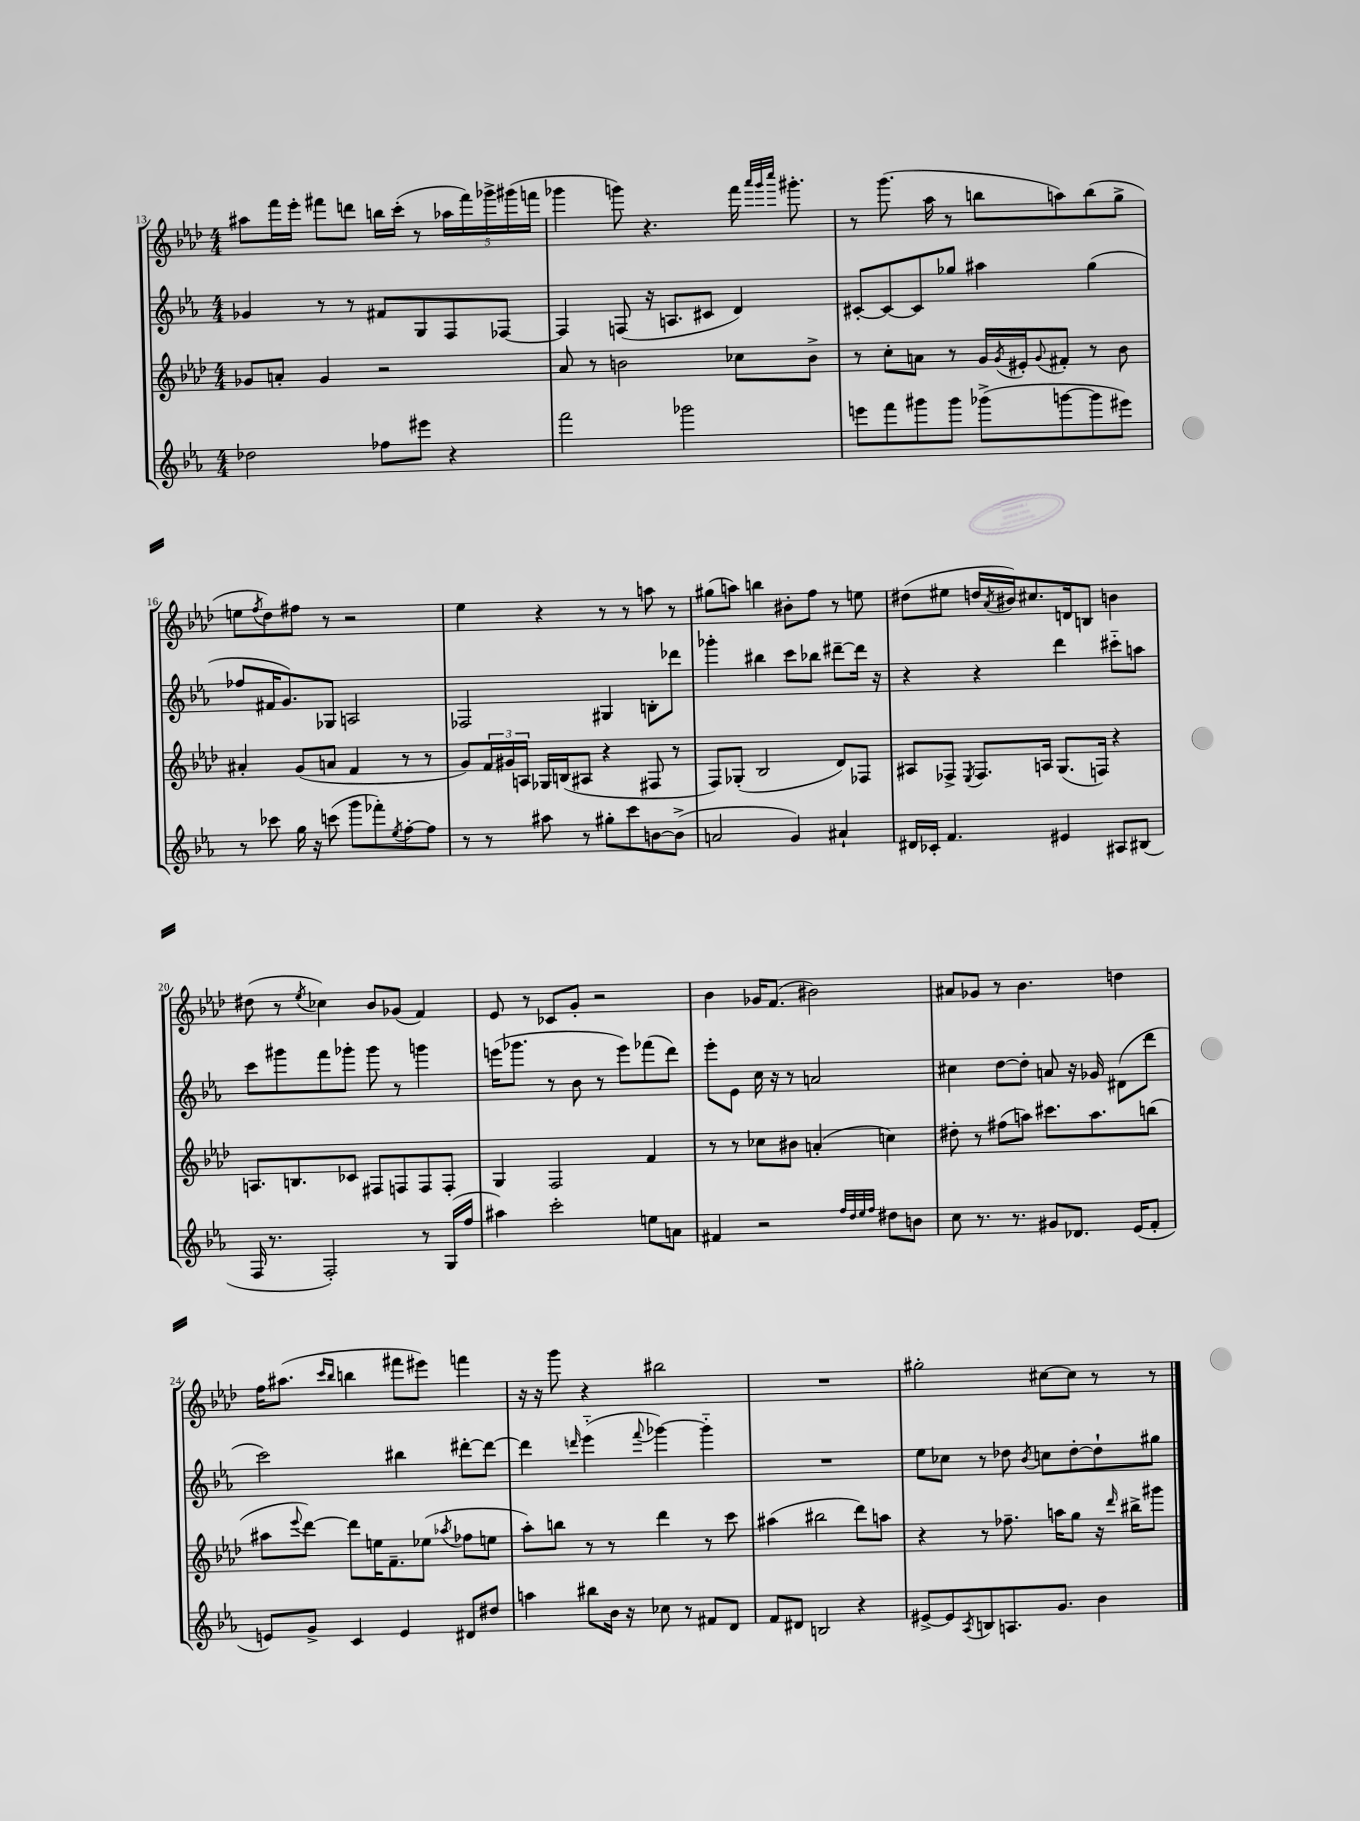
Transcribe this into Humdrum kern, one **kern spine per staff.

**kern	**kern	**kern	**kern
*part4	*part3	*part2	*part1
*staff4	*staff3	*staff2	*staff1
*clefG2	*clefG2	*clefG2	*clefG2
*k[b-e-a-]	*k[b-e-a-d-]	*k[b-e-a-]	*k[b-e-a-d-]
*M4/4	*M4/4	*M4/4	*M4/4
=13	=13	=13	=13
2dd-X\	8g-X/L	4g-X/	8aa#X\L
.	8an'/J	.	16fff\L
.	.	.	16eee-'\JJ
.	4g-/	8r	8fff#X\L
.	.	8r	8dddn\J
8ff-X\L	2r	8f#X/L	16bbn\LL
.	.	.	(16ccc'\JJ
8eee#X\J	.	8G/	8r
4r	.	8F/	20aa-X\LL
.	.	.	20fff#\)
.	.	.	20ggg-X^\
.	.	[8F-X/J	.
.	.	.	(20ggg#X\
.	.	.	20fffn\JJ
=14	=14	=14	=14
2fff\	8a-/	4F-/]	4ggg-X\
.	8r	.	.
.	2bn\	(8Fn/	8gggn\)
.	.	16r	4.r
.	.	8.An/L	.
2ggg-X\	.	.	.
.	.	8c#X/J	.
.	8cc-X\L	4d/)	16fff\
.	.	.	32qqaaa-/LLL
.	.	.	32qqggg/
.	.	.	32qqcccc/JJJ
.	.	.	8.ggg#X'\
.	8b^\J	.	.
=15	=15	=15	=15
8eeen\L	8r	[8c#X'/L	8r
8fff\	8cc'\L	8c#/_	(8.ggg\
8ggg#X\	8an\J	8c#/]	.
.	.	.	16aa-\
8ggg#\J	8r	8gg-X/J	8r
(8ggg-X^\L	16g/LL	4aa#X\	8bbn\L
.	8qg/	.	.
.	16e#X'/J	.	.
.	8qqg/	.	.
[8gggn\	8f#X'/J	.	8aan\)
8ggg\]	8r	(4gg-\	(8bb\
8eee#X\J)	8b-\	.	8gg^\J
!!LO:LB:g=z
=16	=16	=16	=16
8r	4a#X'/	8ff-X/L	8een\L
.	.	.	8qff/
8ccc-X\	.	16f#X/K	8dd-\)
.	.	8.g/)	.
16gg\	(8g/L	.	8ff#X\J
16r	.	.	.
(8cccn\	8an/J	8G-X/J	8r
8ggg\L	4f/	2An/	2r
8fff-X'\)	.	.	.
8qee-/	.	.	.
[8ff'\	8r	.	.
8ff\J]	8r	.	.
=17	=17	=17	=17
8r	8g/L)	2F-X/	4ee-\
8r	24f/L	.	.
.	24g#X/	.	.
.	24An/JJ	.	.
8aa#X\	16G-X/LL	.	4r
.	(16Bn/J	.	.
8r	8A#X/J	.	.
8gg#X'\L	4r	4G#X/	8r
8ccc\	.	.	8r
[8bn\	8F#X/	8Bn'\L	8aan\
(8b^\J]	8r	8ddd-X\J	8r
=18	=18	=18	=18
2an/	8F/L)	4ggg-X'\	(8gg#X\L
.	(8G-X'/J	.	8aan\J)
.	2B-/	4bb#X\	4bbn\
4g/)	.	8ccc\L	8b#X'\L
.	.	8bb-X\J	8ff\J
4a#X`/	8d-/L)	[8ddd#X~\L	8r
.	8F-X/J	16ddd#\Jk]	8een\
.	.	16r	.
=19	=19	=19	=19
16d#X/LL	8A#X/L	4r	(8dd#X\L
16c-X'/JJ	.	.	.
4.f/	8F-X^/J	.	8ee#X\J
.	8qE-/	.	.
.	8.F-/L	4r	16ddn/LL
.	.	.	8qa-/
.	.	.	16b#X/J)
.	.	.	8.cc#X/
.	16An/Jk	.	.
4e#X/	(8.G/L	4ddd\	.
.	.	.	16dn/k
.	.	.	8Bn/J
.	16Fn/Jk)	.	.
8A#X/L	4r	8ccc#X\L	4bn\
(8B#X/J	.	8aan\J	.
!!LO:LB:g=z
=20	=20	=20	=20
16F/	8.An/L	8ccc\L	(8dd#X\
8.r	.	.	.
.	.	8ggg#X\	8r
.	8.Bn/	.	.
.	.	.	8qee-/
2F'/)	.	8fff\	4cc-X\)
.	8c-X/J	8ggg-X'\J	.
.	8F#X/L	8ggg-\	8b-/L
.	8Fn/	8r	(8g-X/J
8r	8F/	4gggn\	4f/)
(16G/LL	8F'/J	.	.
16ff/JJ	.	.	.
=21	=21	=21	=21
4aa#X\)	4G/	(16eeen\KL	8e-/
.	.	8.ggg-X\J	.
.	.	.	8r
2ccc'\	2F/	8r	8c-X/L
.	.	8b-\	8g'/J
.	.	8r	2r
.	.	8eee\L)	.
8een\L	4f/	(8fff-X\	.
8an\J	.	8ddd\J)	.
=22	=22	=22	=22
4f#X/	8r	8eee-'\L	4b-\
.	8r	8e-\J	.
2r	8cc-X\L	16cc\	16g-X/KL
.	.	16r	(8.f/J
.	8b#X\J	8r	.
.	(4an'/	2an/	2b#X\)
32qqff/LLL	.	.	.
32qqdd/	.	.	.
32qqee-/	.	.	.
32qqff/JJJ	.	.	.
8dd#X\L	4ccn\)	.	.
8bn\J	.	.	.
=23	=23	=23	=23
8cc\	8dd#X'\	4cc#X\	8a#X/L
8.r	8r	.	8g-X/J
.	(8ff#X\L	[8dd\L	8r
8.r	.	.	.
.	8aan\J)	8dd'\J]	4.b-\
8g#X/L	8.ccc#X\L	8an/	.
8.d-X/J	.	16r	.
.	8.aa\	16g-X/	.
.	.	(8d#X\L	4ddn\
(16e-/KL	.	.	.
8f'/J	(8bbn\J	8ddd\J	.
!!LO:LB:g=z
=24	=24	=24	=24
8en/L)	8aa#X\L	2ccc\)	16ff\KL
.	.	.	(8.aa#X\J
.	8qqeee-/	.	.
8g^/J	[8ddd-\J)	.	.
.	.	.	16qqccc/LL
.	.	.	16qqbb-/JJ
4c/	8ddd-\L]	.	4bbn\
.	16een\K	.	.
.	8.f~\	.	.
4e/	.	4bb#X\	8fff#X\L
.	(8ee-X\J	.	8eee#X\J)
.	8qaa-X/	.	.
8d#X/L	8ff-X\L	[8ddd#X'\L	4fffn\
8dd#X/J	8een\J	8ddd#\J_	.
=25	=25	=25	=25
4aan\	8aa-'\L)	4ddd#\]	16r
.	.	.	16r
.	8bbn\J	.	8ggg\
.	.	16qqdddn/	.
8bb#X\L	8r	(4eee-\	4r
16b-\Jk	8r	.	.
16r	.	.	.
.	.	8qqfff/	.
8cc-X\	4ddd-\	[4ggg-X\)	2bb#X\
8r	.	.	.
8f#X/L	8r	4ggg-\]	.
8d/J	8ccc\	.	.
=26	=26	=26	=26
8f/L	(4aa#X\	1r	1r
8d#X/J	.	.	.
2Bn/	2bb#X\	.	.
4r	8ddd-\L)	.	.
.	8aan\J	.	.
=27	=27	=27	=27
[8e#X^/L	4r	8ee-\L	2gg#X'\
8e#/]	.	8cc-X\J	.
8qA-/	.	.	.
8Bn/	8r	8r	.
8.An/	8.ff-X~\	8dd-X\	.
.	.	8qb-/	.
.	.	8ccn\L	[8cc#X\L
8.g/J	16aan\KL	.	.
.	8gg\J	[8dd-'\	8cc#\J]
4b-\	16r	8dd-`\]	8r
.	16qqddd-/	.	.
.	16bb#X^\KL	.	.
.	8ggg#X\J	8gg#X\J	8r
==	==	==	==
*-	*-	*-	*-
